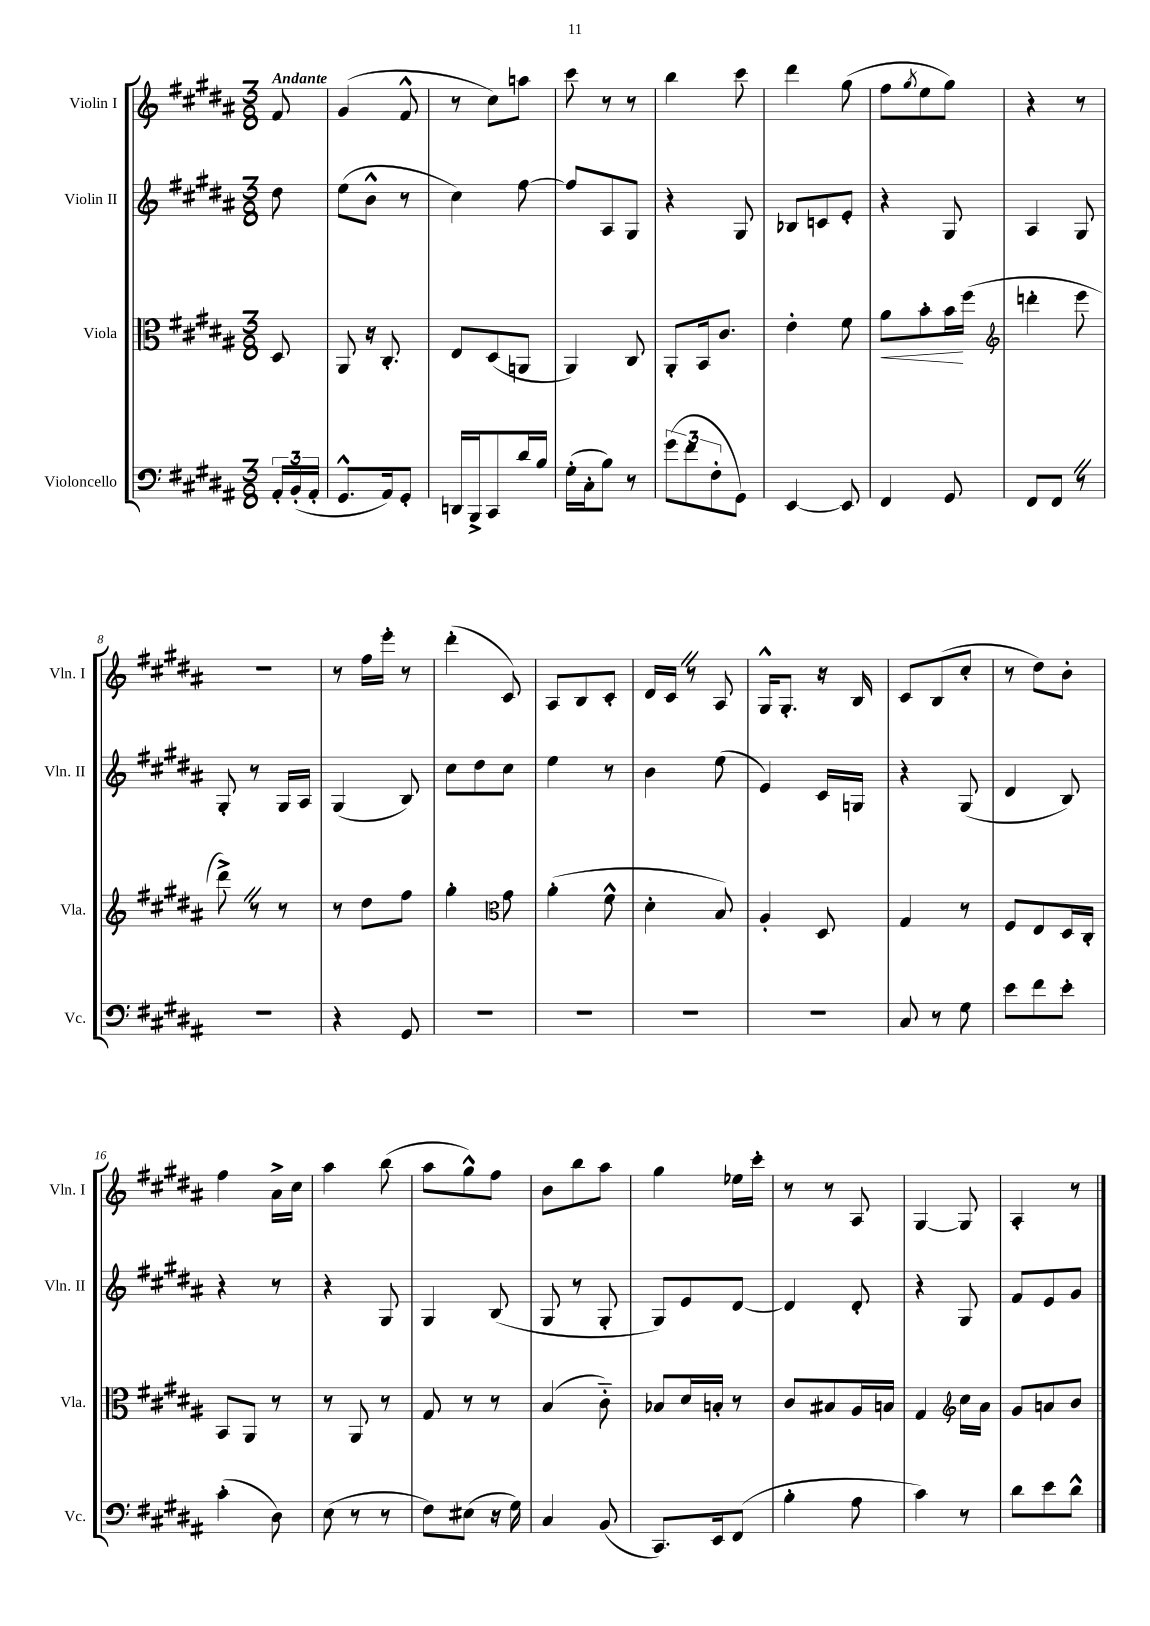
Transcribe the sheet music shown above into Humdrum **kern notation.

**kern	**kern	**kern	**kern
*staff4	*staff3	*staff2	*staff1
*clefF4	*clefC3	*clefG2	*clefG2
*k[f#c#g#d#a#]	*k[f#c#g#d#a#]	*k[f#c#g#d#a#]	*k[f#c#g#d#a#]
*M3/8	*M3/8	*M3/8	*M3/8
24AA#'	8D#	8dd#	8f#
(24BB'	.	.	.
24AA#'	.	.	.
=	=	=	=
8.GG#^^	8AA#	(8ee	(4g#
.	16r	8b^^	.
16AA#)	8.C#'	.	.
8GG#'	.	8r	8f#^^
=	=	=	=
16DD	8E	4cc#)	8r
16BBB^	.	.	.
8CC#	(8D#	.	8cc#)
16d#	8AA	[8ff#	8aa
16B	.	.	.
=	=	=	=
(16G#'	4AA#)	8ff#]	8ccc#
16C#'	.	.	.
8B)	.	8A#	8r
8r	8C#	8G#	8r
=	=	=	=
(12g#	8AA#'	4r	4bb
12f#	.	.	.
.	16BB	.	.
12F#'	.	.	.
.	8.c#	.	.
8GG#)	.	8G#	8ccc#
=	=	=	=
[4EE	4e'	8B-	4ddd#
.	.	8c	.
8EE]	8f#	8e'	(8gg#
=	=	=	=
4FF#	8a#	4r	8ff#
.	.	.	8qgg#
.	8b'	.	8ee
8GG#	16b	8G#	8gg#)
.	(16ff#	.	.
=	=	=	=
*	*clefG2	*	*
8FF#	4ddd'	4A#	4r
8FF#	.	.	.
8r	8eee	8G#	8r
=	=	=	=
4.r	8ddd#^)	8G#'	4.r
.	8r	8r	.
.	8r	16G#	.
.	.	16A#	.
=	=	=	=
4r	8r	(4G#	8r
.	8dd#	.	16ff#
.	.	.	16eee'
8GG#	8ff#	8B)	8r
=	=	=	=
4.r	4gg#'	8cc#	(4ddd#'
.	.	8dd#	.
*	*clefC3	*	*
.	8g#	8cc#	8c#)
=	=	=	=
4.r	(4a#'	4ee	8A#
.	.	.	8B
.	8f#^^	8r	8c#'
=	=	=	=
4.r	4d#'	4b	16d#
.	.	.	16c#
.	.	.	8r
.	8B)	(8ee	8A#
=	=	=	=
4.r	4A#'	4e)	16G#^^
.	.	.	8.G#'
.	8D#	16c#	16r
.	.	16G	16B
=	=	=	=
8C#	4G#	4r	8c#
8r	.	.	(8B
8G#	8r	(8G#	8cc#'
=	=	=	=
8e	8F#	4d#	8r
8f#	8E	.	8dd#)
8e'	16D#	8B)	8b'
.	16C#'	.	.
=	=	=	=
(4c#'	8BB	4r	4ff#
.	8AA#	.	.
8D#)	8r	8r	16a#^
.	.	.	16cc#
=	=	=	=
(8E	8r	4r	4aa#
8r	8AA#	.	.
8r	8r	8G#	(8bb
=	=	=	=
8F#)	8G#	4G#	8aa#
(8E#	8r	.	8gg#^^)
16r	8r	(8B	8ff#
16G#)	.	.	.
=	=	=	=
4C#	(4B	8G#	8b
.	.	8r	8bb
(8BB	8c#'~)	8G#'	8aa#
=	=	=	=
8.CC#)	8B-	8G#)	4gg#
.	16d#	8e	.
16EE	16B'	.	.
(8FF#	8r	[8d#	16ee-
.	.	.	16ccc#'
=	=	=	=
4B'	8c#	4d#]	8r
.	8B#	.	8r
8A#	16A#	8d#'	8A#
.	16B	.	.
=	=	=	=
4c#)	4G#	4r	[4G#
*	*clefG2	*	*
8r	16cc#	8G#	8G#]
.	16a#	.	.
=	=	=	=
8d#	8g#	8f#	4A#'
8e	8a	8e	.
8d#^^	8b	8g#	8r
==	==	==	==
*-	*-	*-	*-
